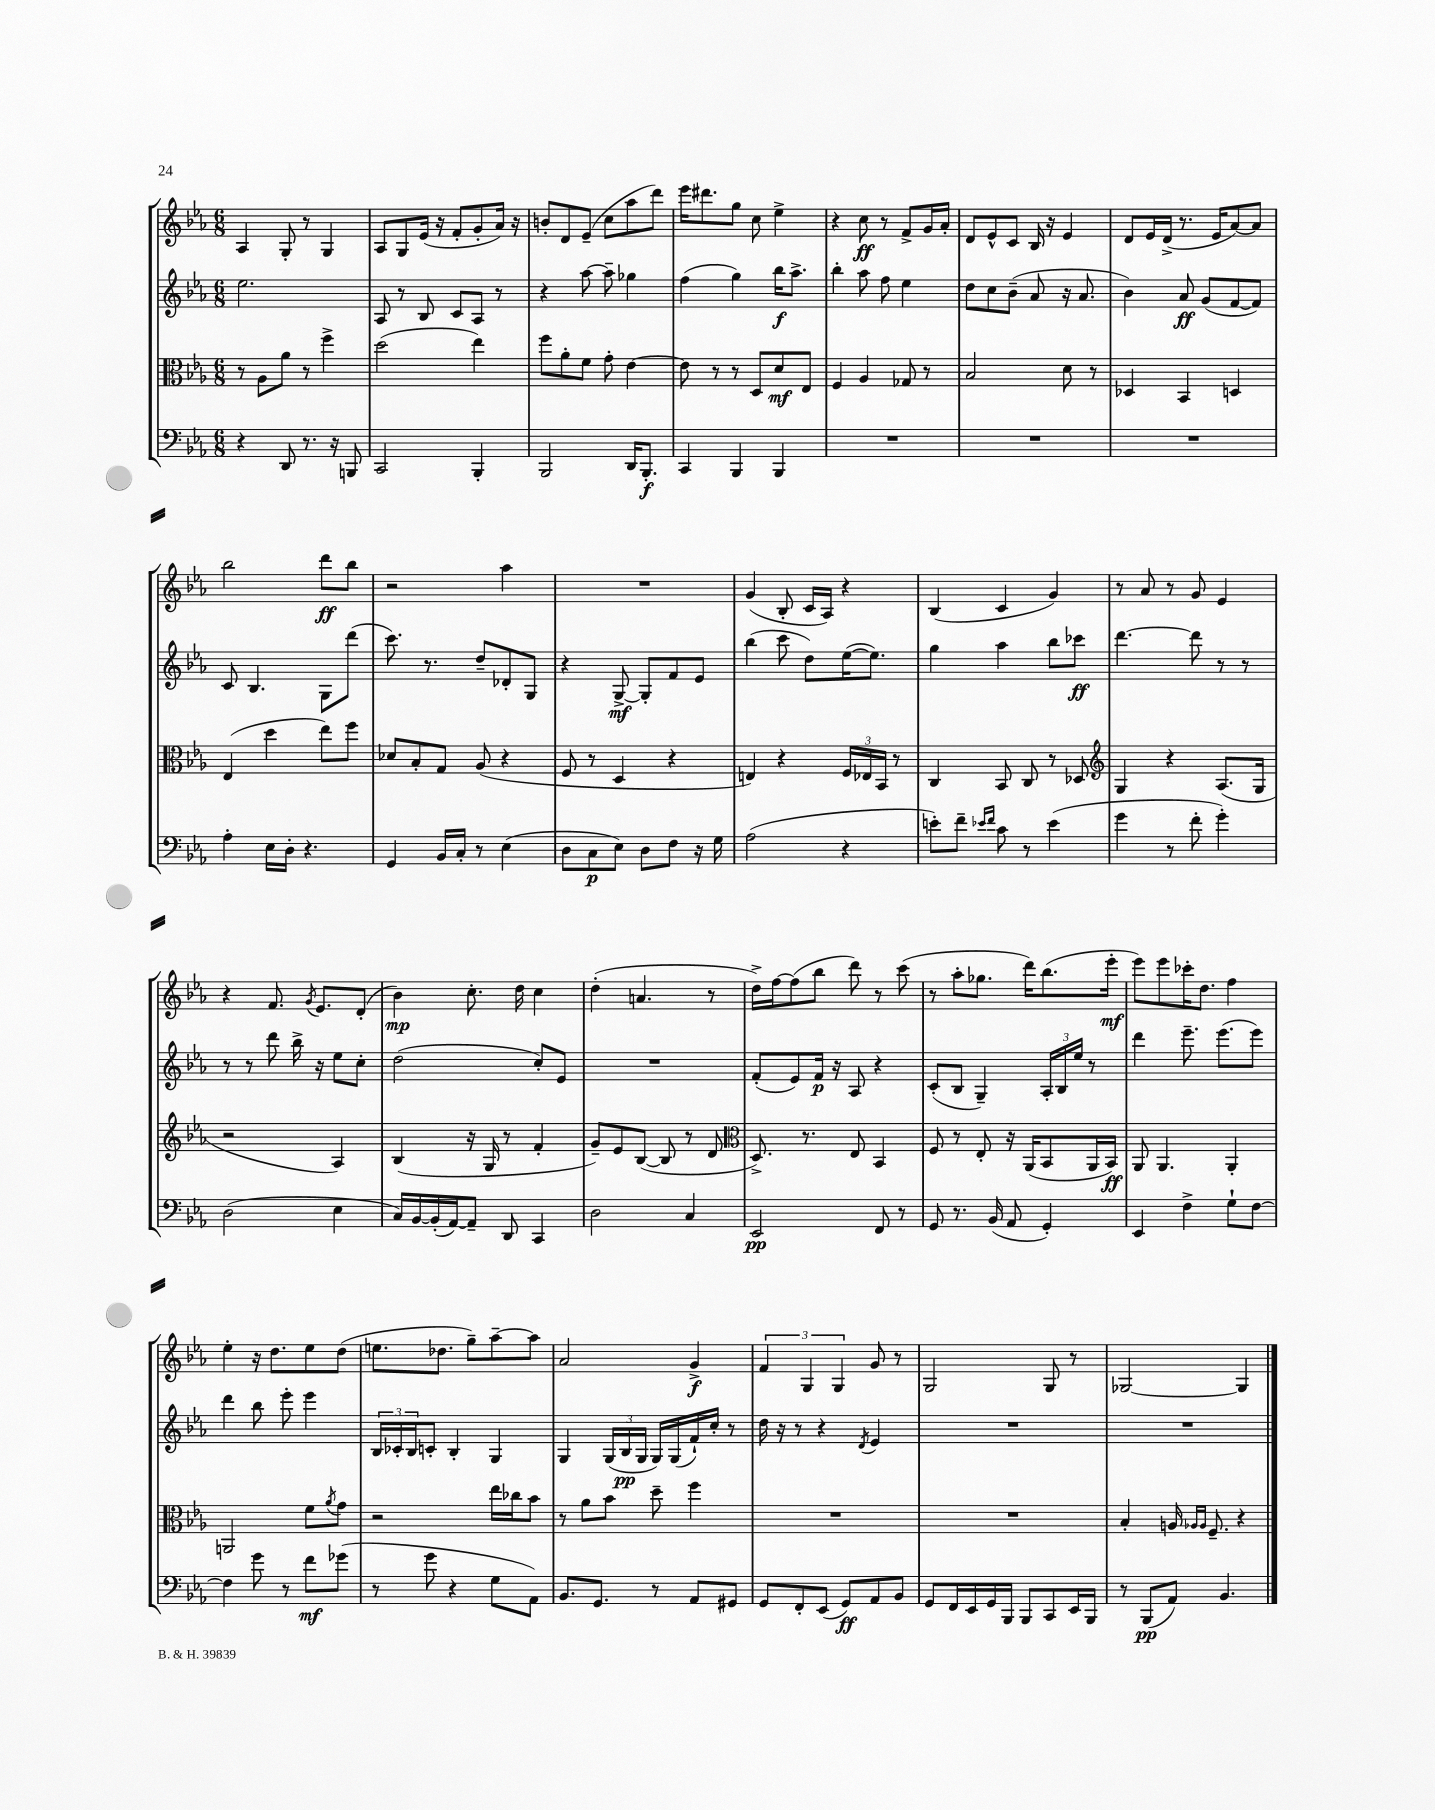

**kern	**dynam	**kern	**dynam	**kern	**dynam	**kern	**dynam
*part4	*part4	*part3	*part3	*part2	*part2	*part1	*part1
*staff4	*staff4	*staff3	*staff3	*staff2	*staff2	*staff1	*staff1
*clefF4	*	*clefC3	*	*clefG2	*	*clefG2	*
*k[b-e-a-]	*	*k[b-e-a-]	*	*k[b-e-a-]	*	*k[b-e-a-]	*
*M6/8	*	*M6/8	*	*M6/8	*	*M6/8	*
=28	=28	=28	=28	=28	=28	=28	=28
4r	.	8r	.	2.ee-\	.	4A-/	.
.	.	8A-\L	.	.	.	.	.
8DD/	.	8a-\J	.	.	.	8G'/	.
8.r	.	8r	.	.	.	8r	.
.	.	4ff^\	.	.	.	4G/	.
16r	.	.	.	.	.	.	.
8BBBn/	.	.	.	.	.	.	.
=29	=29	=29	=29	=29	=29	=29	=29
2CC/	.	(2dd\	.	8A-/	.	8A-/L	.
.	.	.	.	8r	.	8G/	.
.	.	.	.	8B-/	.	(16e-/Jk	.
.	.	.	.	.	.	16r	.
.	.	.	.	8c/L	.	8f'/L	.
4BBB-'/	.	4ee-\)	.	8A-/J	.	8g'/	.
.	.	.	.	8r	.	16a-/Jk)	.
.	.	.	.	.	.	16r	.
=30	=30	=30	=30	=30	=30	=30	=30
2BBB-/	.	8ff\L	.	4r	.	8bn'/L	.
.	.	8a-'\	.	.	.	8d/	.
.	.	8f\J	.	[8aa-\	.	(8e-~/J	.
.	.	8g'\	.	8aa-~\]	.	8cc\L	.
16DD/KL	.	[4e-\	.	4gg-X\	.	8aa-\	.
8.BBB-'/J	f	.	.	.	.	.	.
.	.	.	.	.	.	8ddd\J)	.
=31	=31	=31	=31	=31	=31	=31	=31
4CC/	.	8e-\]	.	(4ff\	.	16eee-\KL	.
.	.	.	.	.	.	8.ddd#X\	.
.	.	8r	.	.	.	.	.
4BBB-/	.	8r	.	4gg\)	.	8gg\J	.
.	.	8D/L	.	.	.	8cc\	.
4BBB-/	.	8d/	mf	16bb-\KL	f	4ee-^\	.
.	.	.	.	8.aa-^\J	.	.	.
.	.	8E-/J	.	.	.	.	.
=32	=32	=32	=32	=32	=32	=32	=32
2.r	.	4F/	.	4bb-'\	.	4r	.
.	.	4A-/	.	8aa-\	.	8cc\	ff
.	.	.	.	8ff\	.	8r	.
.	.	8G-X/	.	4ee-\	.	8f^/L	.
.	.	8r	.	.	.	16g/L	.
.	.	.	.	.	.	16a-'/JJ	.
=33	=33	=33	=33	=33	=33	=33	=33
2.r	.	2B-/	.	8dd\L	.	8d/L	.
.	.	.	.	8cc\	.	8e-^^/	.
.	.	.	.	(8b-~\J	.	8c/J	.
.	.	.	.	8a-/	.	16B-/	.
.	.	.	.	.	.	16r	.
.	.	8d\	.	16r	.	4e-/	.
.	.	.	.	8.a-/	.	.	.
.	.	8r	.	.	.	.	.
=34	=34	=34	=34	=34	=34	=34	=34
2.r	.	4D-X/	.	4b-\)	.	8d/L	.
.	.	.	.	.	.	16e-/L	.
.	.	.	.	.	.	(16d^/JJ	.
.	.	4BB-/	.	8a-/	ff	8.r	.
.	.	.	.	(8g/L	.	.	.
.	.	.	.	.	.	16e-/KL	.
.	.	4Dn/	.	[8f/	.	[8a-/)	.
.	.	.	.	8f/J])	.	8a-/J]	.
!!LO:LB:g=z
=35	=35	=35	=35	=35	=35	=35	=35
4A-'\	.	(4E-/	.	8c/	.	2bb-\	.
.	.	.	.	4.B-/	.	.	.
16E-\LL	.	4dd\	.	.	.	.	.
16D'\JJ	.	.	.	.	.	.	.
4.r	.	.	.	.	.	.	.
.	.	8ee-\L)	.	8G\L	.	8ddd\L	ff
.	.	8ff\J	.	(8ddd\J	.	8bb-\J	.
=36	=36	=36	=36	=36	=36	=36	=36
4GG/	.	8d-X/L	.	8.ccc\)	.	2r	.
.	.	8B-'/	.	.	.	.	.
.	.	.	.	8.r	.	.	.
16BB-/LL	.	8G/J	.	.	.	.	.
16C'/JJ	.	.	.	.	.	.	.
8r	.	(8A-/	.	8dd~/L	.	.	.
(4E-\	.	4r	.	8d-X'/	.	4aa-\	.
.	.	.	.	8G/J	.	.	.
=37	=37	=37	=37	=37	=37	=37	=37
8D\L	.	8F/	.	4r	.	2.r	.
8C\	p	8r	.	.	.	.	.
8E-\J)	.	4D/	.	[8G^/	mf	.	.
8D\L	.	.	.	8G'/L]	.	.	.
8F\J	.	4r	.	8f/	.	.	.
16r	.	.	.	8e-/J	.	.	.
16G\	.	.	.	.	.	.	.
=38	=38	=38	=38	=38	=38	=38	=38
(2A-\	.	4En/)	.	(4bb-\	.	(4g/	.
.	.	4r	.	8ccc\	.	8B-'/	.
.	.	.	.	8dd\L)	.	16c/LL	.
.	.	.	.	.	.	16A-/JJ)	.
4r	.	24F/LL	.	([16ee-\K	.	4r	.
.	.	24E-X/	.	.	.	.	.
.	.	.	.	8.ee-\J])	.	.	.
.	.	24BB-/JJ	.	.	.	.	.
.	.	8r	.	.	.	.	.
=39	=39	=39	=39	=39	=39	=39	=39
8en'\L)	.	4C/	.	4gg\	.	(4B-/	.
8f~\J	.	.	.	.	.	.	.
16qqe-X/LL	.	.	.	.	.	.	.
16qqf/JJ	.	.	.	.	.	.	.
8c\	.	8BB-/	.	4aa-\	.	4c/	.
8r	.	8C/	.	.	.	.	.
(4e-\	.	8r	.	8bb-\L	.	4g/)	.
.	.	8D-X/	.	8ccc-X\J	ff	.	.
=40	=40	=40	=40	=40	=40	=40	=40
*	*	*clefG2	*	*	*	*	*
4g\	.	4G/	.	[4.ddd\	.	8r	.
.	.	.	.	.	.	8a-/	.
8r	.	4r	.	.	.	8r	.
8f'\	.	.	.	8ddd\]	.	8g/	.
4g'\)	.	(8.A-/L	.	8r	.	4e-/	.
.	.	.	.	8r	.	.	.
.	.	16G/Jk	.	.	.	.	.
!!LO:LB:g=z
=41	=41	=41	=41	=41	=41	=41	=41
(2D\	.	2r	.	8r	.	4r	.
.	.	.	.	8r	.	.	.
.	.	.	.	8ddd\	.	8.f/	.
.	.	.	.	16bb-^\	.	.	.
.	.	.	.	.	.	8qg/	.
.	.	.	.	16r	.	8.e-/L	.
4E-\	.	4A-/)	.	8ee-\L	.	.	.
.	.	.	.	8cc'\J	.	(8d'/J	.
=42	=42	=42	=42	=42	=42	=42	=42
16C/LL)	.	(4B-/	.	(2dd\	.	4b-\)	mp
[16BB-/	.	.	.	.	.	.	.
(16BB-'/]	.	.	.	.	.	.	.
[16AA-/J)	.	.	.	.	.	.	.
8AA-~/J]	.	16r	.	.	.	8.cc'\	.
.	.	16G/	.	.	.	.	.
8DD/	.	8r	.	.	.	.	.
.	.	.	.	.	.	16dd\	.
4CC/	.	4f'/	.	8cc'/L)	.	4cc\	.
.	.	.	.	8e-/J	.	.	.
=43	=43	=43	=43	=43	=43	=43	=43
2D\	.	8g~/L)	.	2.r	.	(4dd'\	.
.	.	8e-/	.	.	.	.	.
.	.	([8B-/J	.	.	.	4.an/	.
.	.	8B-/]	.	.	.	.	.
4C/	.	8r	.	.	.	.	.
.	.	8d/	.	.	.	8r	.
=44	=44	=44	=44	=44	=44	=44	=44
*	*	*clefC3	*	*	*	*	*
2EE-/	pp	8.D^/)	.	(8f'/L	.	16dd^\LL)	.
.	.	.	.	.	.	[16ff\J	.
.	.	.	.	8e-/)	.	(8ff\]	.
.	.	8.r	.	.	.	.	.
.	.	.	.	16f/Jk	p	8bb-\J	.
.	.	.	.	16r	.	.	.
.	.	8E-/	.	8A-/	.	8ddd\)	.
8FF/	.	4BB-/	.	4r	.	8r	.
8r	.	.	.	.	.	(8ccc\	.
=45	=45	=45	=45	=45	=45	=45	=45
8GG/	.	8F/	.	(8c'/L	.	8r	.
8.r	.	8r	.	8B-/J	.	8aa-'\L	.
.	.	8E-'/	.	4G~/)	.	8.gg-X\J	.
(16BB-/	.	.	.	.	.	.	.
8AA-/	.	16r	.	.	.	.	.
.	.	(16AA-/KL	.	.	.	16ddd\KL)	.
4GG'/)	.	8BB-/	.	24A-'/LL	.	(8.bb-\	.
.	.	.	.	24B-/	.	.	.
.	.	.	.	24ee-/JJ	.	.	.
.	.	16AA-/L	.	8r	.	.	.
.	.	16BB-/JJ)	ff	.	.	16eee-'\Jk	mf
=46	=46	=46	=46	=46	=46	=46	=46
4EE-/	.	8AA-/	.	4ddd\	.	8eee-\L)	.
.	.	4.AA-/	.	.	.	8eee-\	.
4F^\	.	.	.	8.eee-~\	.	16ccc-X'\K	.
.	.	.	.	.	.	8.dd\J	.
.	.	.	.	(8.eee-\L	.	.	.
8G`\L	.	4AA-'/	.	.	.	4ff\	.
[8F\J	.	.	.	8eee-\J)	.	.	.
!!LO:LB:g=z
=47	=47	=47	=47	=47	=47	=47	=47
4F\]	.	2AAn/	.	4ddd\	.	4ee-'\	.
8g\	.	.	.	8bb-\	.	16r	.
.	.	.	.	.	.	8.dd\L	.
8r	.	.	.	8eee-'\	.	.	.
8f\L	mf	8f\L	.	4eee-\	.	8ee-\	.
.	.	8qa-/	.	.	.	.	.
(8g-X\J	.	8g\J	.	.	.	(8dd\J	.
=48	=48	=48	=48	=48	=48	=48	=48
8r	.	2r	.	24B-/LL	.	8.een\L	.
.	.	.	.	24c-X'/	.	.	.
.	.	.	.	24B-/J	.	.	.
8g\	.	.	.	8cn'/J	.	.	.
.	.	.	.	.	.	8.dd-X\J	.
4r	.	.	.	4B-'/	.	.	.
.	.	.	.	.	.	8gg~\L)	.
8G\L	.	16ee-\LL	.	4G/	.	[8aa-~\	.
.	.	16cc-X\J	.	.	.	.	.
8AA-\J)	.	8b-\J	.	.	.	8aa-\J]	.
=49	=49	=49	=49	=49	=49	=49	=49
8.BB-/L	.	8r	.	4G/	.	2a-/	.
.	.	8a-\L	.	.	.	.	.
8.GG/J	.	.	.	.	.	.	.
.	.	8b-\J	.	(24G/LL	.	.	.
.	.	.	.	24B-/	pp	.	.
.	.	.	.	24G/JJ	.	.	.
8r	.	8dd~\	.	16G/LL)	.	.	.
.	.	.	.	(16G/	.	.	.
8AA-/L	.	4ff\	.	16f`/)	.	4g^/	f
.	.	.	.	16cc'/JJ	.	.	.
8GG#X/J	.	.	.	8r	.	.	.
=50	=50	=50	=50	=50	=50	=50	=50
8GG/L	.	2.r	.	16dd\	.	6f/	.
.	.	.	.	16r	.	.	.
8FF'/	.	.	.	8r	.	.	.
.	.	.	.	.	.	6G/	.
(8EE-/J	.	.	.	4r	.	.	.
.	.	.	.	.	.	6G/	.
8GG/L)	ff	.	.	.	.	.	.
.	.	.	.	8qd/	.	.	.
8AA-/	.	.	.	4e-/	.	8g/	.
8BB-/J	.	.	.	.	.	8r	.
=51	=51	=51	=51	=51	=51	=51	=51
8GG/L	.	2.r	.	2.r	.	2G/	.
16FF/L	.	.	.	.	.	.	.
16EE-/	.	.	.	.	.	.	.
16GG/	.	.	.	.	.	.	.
16BBB-/JJ	.	.	.	.	.	.	.
8BBB-/L	.	.	.	.	.	.	.
8CC/	.	.	.	.	.	8G/	.
16EE-/L	.	.	.	.	.	8r	.
16BBB-/JJ	.	.	.	.	.	.	.
=52	=52	=52	=52	=52	=52	=52	=52
8r	.	4B-'/	.	2.r	.	[2G-X/	.
(8BBB-/L	pp	.	.	.	.	.	.
8AA-/J)	.	16An/	.	.	.	.	.
.	.	16qqA-X/LL	.	.	.	.	.
.	.	16qqA-/JJ	.	.	.	.	.
.	.	8.F~/	.	.	.	.	.
4.BB-/	.	.	.	.	.	.	.
.	.	4r	.	.	.	4G-/]	.
==	==	==	==	==	==	==	==
*-	*-	*-	*-	*-	*-	*-	*-
